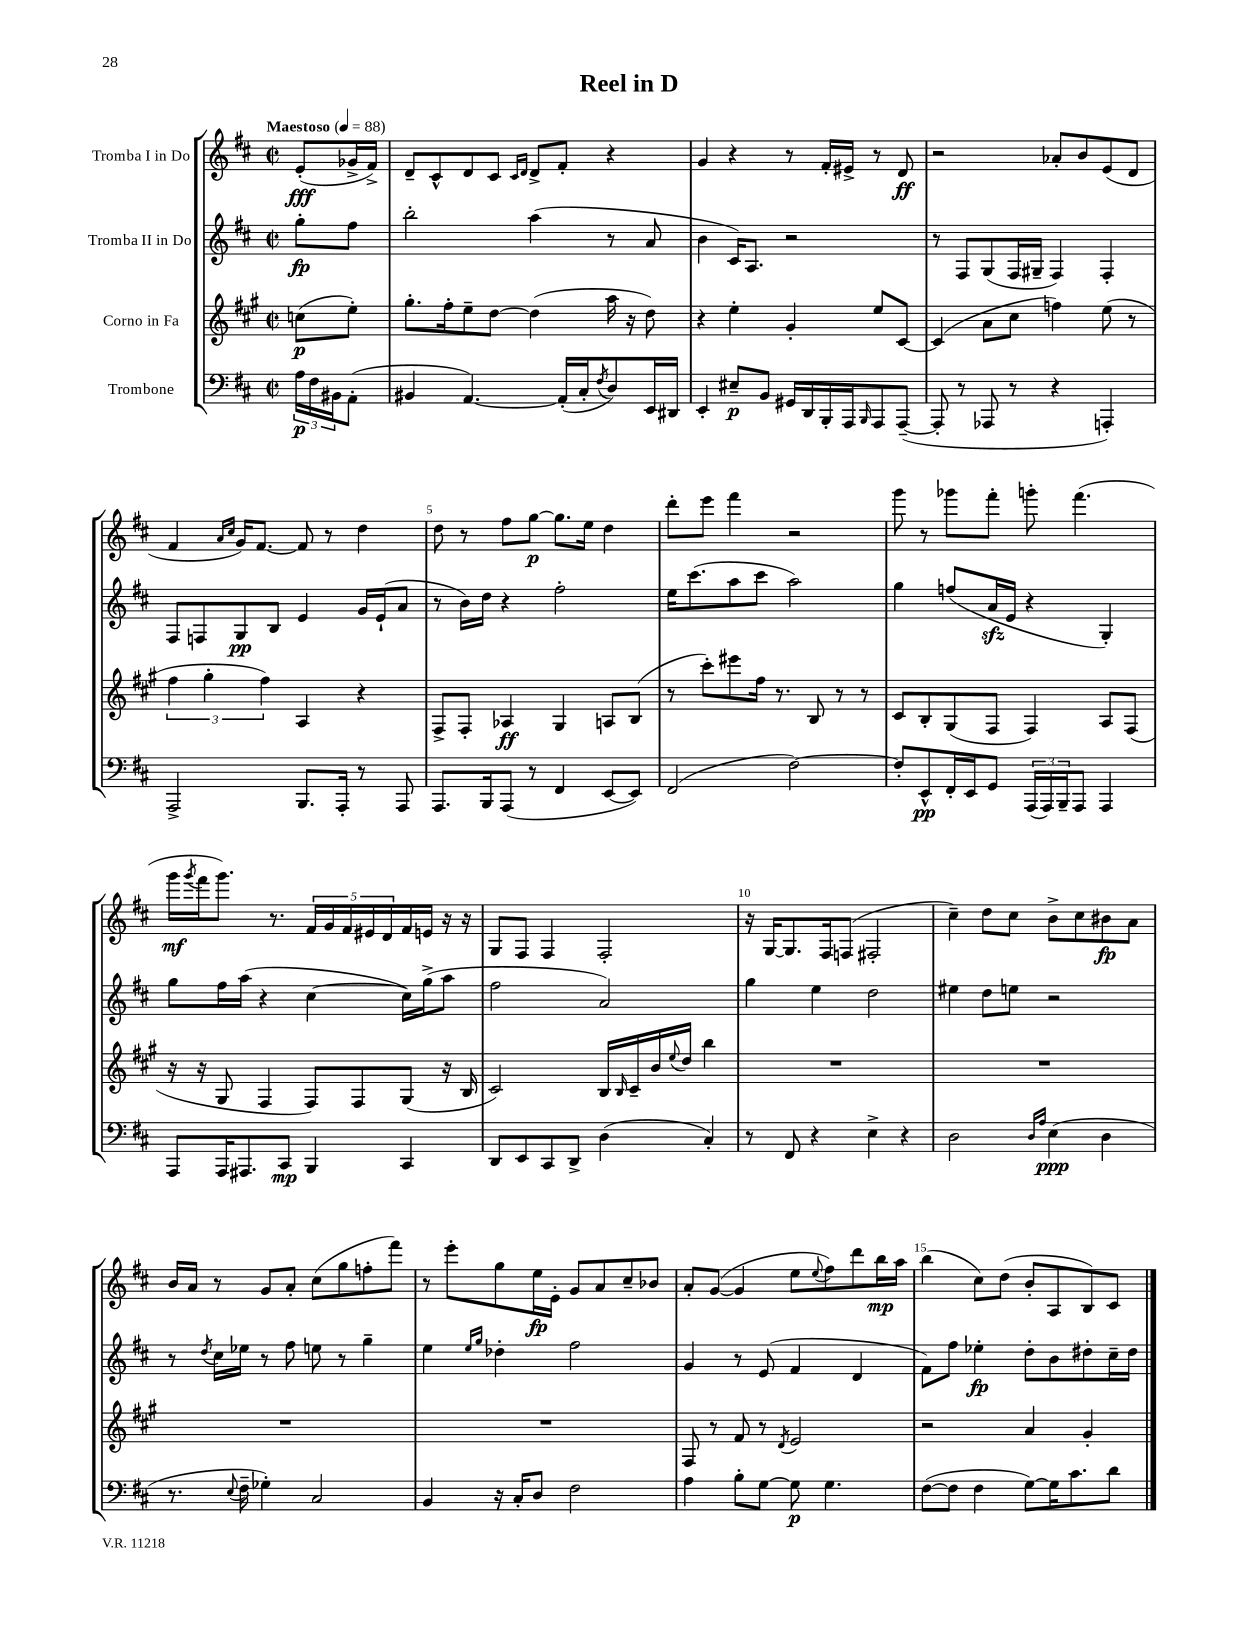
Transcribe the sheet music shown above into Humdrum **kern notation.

**kern	**dynam	**kern	**dynam	**kern	**dynam	**kern	**dynam
*part4	*part4	*part3	*part3	*part2	*part2	*part1	*part1
*staff4	*staff4	*staff3	*staff3	*staff2	*staff2	*staff1	*staff1
*I"Trombone	*	*I"Corno in Fa	*	*I"Tromba II in Do	*	*I"Tromba I in Do	*
*clefF4	*	*clefG2	*	*clefG2	*	*clefG2	*
*k[f#c#]	*	*k[f#c#g#]	*	*k[f#c#]	*	*k[f#c#]	*
*M2/2	*	*M2/2	*	*M2/2	*	*M2/2	*
*met(c|)	*	*met(c|)	*	*met(c|)	*	*met(c|)	*
*MM88	*	*MM88	*	*MM88	*	*MM88	*
=	=	=	=	=	=	=	=
!	!	!	!	!	!	!LO:TX:a:B:t=Maestoso	!
24A\LL	p	(8ccn\L	p	8gg'\L	fp	(8e'/L	fff
24F#\	.	.	.	.	.	.	.
24BB#X\J	.	.	.	.	.	.	.
(8AA'\J	.	8ee'\J)	.	8ff#\J	.	16g-X^/L	.
.	.	.	.	.	.	16f#^/JJ)	.
=1	=1	=1	=1	=1	=1	=1	=1
4BB#X/	.	8.gg#'\L	.	2bb'\	.	8d~/L	.
.	.	.	.	.	.	8c#^^/	.
.	.	16ff#'\k	.	.	.	.	.
[4.AA/)	.	8ee~\	.	.	.	8d/	.
.	.	[8dd\J	.	.	.	8c#/J	.
.	.	.	.	.	.	16qqc#/LL	.
.	.	.	.	.	.	16qqd/JJ	.
.	.	(4dd\]	.	(4aa\	.	8d^/L	.
(16AA'/LL]	.	.	.	.	.	8f#'/J	.
16C#'/J	.	.	.	.	.	.	.
8qF#/	.	.	.	.	.	.	.
8D/)	.	16aa\	.	8r	.	4r	.
.	.	16r	.	.	.	.	.
16EE/L	.	8dd\)	.	8a/	.	.	.
16DD#X/JJ	.	.	.	.	.	.	.
=2	=2	=2	=2	=2	=2	=2	=2
4EE'/	.	4r	.	4b\	.	4g/	.
8E#X~/L	p	4ee'\	.	16c#/KL)	.	4r	.
.	.	.	.	8.A/J	.	.	.
8BB/J	.	.	.	.	.	.	.
16GG#X/LL	.	4g#'/	.	2r	.	8r	.
16DD/	.	.	.	.	.	.	.
16BBB'/	.	.	.	.	.	16f#'/LL	.
16AAA/J	.	.	.	.	.	16e#X^/JJ	.
16qqBBB/	.	.	.	.	.	.	.
8AAA/	.	8ee/L	.	.	.	8r	.
([8AAA~/J	.	[8c#/J	.	.	.	8d/	ff
=3	=3	=3	=3	=3	=3	=3	=3
8AAA'/]	.	(4c#/]	.	8r	.	2r	.
8r	.	.	.	8F#/L	.	.	.
8AAA-X/	.	8a\L	.	(8G/	.	.	.
8r	.	8cc#\J	.	16F#/L	.	.	.
.	.	.	.	16G#X~/JJ	.	.	.
4r	.	4ffn\)	.	4F#/)	.	8a-X'/L	.
.	.	.	.	.	.	8b/	.
4AAAn'/)	.	(8ee\	.	4F#'/	.	(8e/	.
.	.	8r	.	.	.	8d/J	.
!!LO:LB:g=z
=4	=4	=4	=4	=4	=4	=4	=4
2AAA^/	.	6ff#\	.	8F#/L	.	4f#/	.
.	.	.	.	8Fn/	.	.	.
.	.	6gg#'\	.	.	.	.	.
.	.	.	.	.	.	16qqa/LL	.
.	.	.	.	.	.	16qqcc#/JJ	.
.	.	.	.	8G/	pp	16g/KL)	.
.	.	.	.	.	.	[8.f#/J	.
.	.	6ff#\)	.	.	.	.	.
.	.	.	.	8B/J	.	.	.
8.BBB/L	.	4A/	.	4e/	.	8f#/]	.
.	.	.	.	.	.	8r	.
16AAA'/Jk	.	.	.	.	.	.	.
8r	.	4r	.	16g/LL	.	4dd\	.
.	.	.	.	(16e`/J	.	.	.
8AAA/	.	.	.	8a/J	.	.	.
=5	=5	=5	=5	=5	=5	=5	=5
8.AAA/L	.	8F#^/L	.	8r	.	8dd\	.
.	.	8F#'/J	.	16b\LL)	.	8r	.
16BBB/k	.	.	.	16dd\JJ	.	.	.
(8AAA/J	.	4A-X/	ff	4r	.	8ff#\L	.
8r	.	.	.	.	.	[8gg\J	p
4FF#/	.	4G#/	.	2ff#'\	.	8.gg\L]	.
.	.	.	.	.	.	16ee\Jk	.
[8EE/L	.	8An/L	.	.	.	4dd\	.
8EE/J])	.	(8B/J	.	.	.	.	.
=6	=6	=6	=6	=6	=6	=6	=6
(2FF#/	.	8r	.	16ee\KL	.	8ddd'\L	.
.	.	.	.	(8.ccc#\	.	.	.
.	.	8ccc#'\L)	.	.	.	8eee\J	.
.	.	8eee#X\	.	8aa\	.	4fff#\	.
.	.	16ff#\Jk	.	8ccc#\J	.	.	.
.	.	8.r	.	.	.	.	.
[2F#\)	.	.	.	2aa\)	.	2r	.
.	.	8B/	.	.	.	.	.
.	.	8r	.	.	.	.	.
.	.	8r	.	.	.	.	.
=7	=7	=7	=7	=7	=7	=7	=7
8F#'/L]	.	8c#/L	.	4gg\	.	8ggg\	.
8EE^^/	pp	8B'/	.	.	.	8r	.
16FF#'/L	.	(8G#/	.	(8ffn/L	.	8ggg-X\L	.
16EE/J	.	.	.	.	.	.	.
8GG/J	.	8F#/J	.	16azz/L	.	8fff#'\J	.
.	.	.	.	16e/JJ	.	.	.
(24AAA/LL	.	4F#/)	.	4r	.	8gggn'\	.
24AAA/)	.	.	.	.	.	.	.
24BBB~/J	.	.	.	.	.	.	.
8AAA/J	.	.	.	.	.	(4.fff#\	.
4AAA/	.	8A/L	.	4G'/)	.	.	.
.	.	(8F#/J	.	.	.	.	.
!!LO:LB:g=z
=8	=8	=8	=8	=8	=8	=8	=8
8AAA/L	.	16r	.	8gg\L	.	16ggg\LL	mf
.	.	.	.	.	.	8qggg/	.
.	.	16r	.	.	.	16fff#\J	.
16AAA/K	.	8G#/	.	16ff#\L	.	8.ggg\J)	.
8.AAA#X/	.	.	.	(16aa\JJ	.	.	.
.	.	4F#/	.	4r	.	.	.
.	.	.	.	.	.	8.r	.
8CC#/J	mp	.	.	.	.	.	.
4BBB/	.	8F#/L)	.	[4cc#\	.	20f#/LL	.
.	.	.	.	.	.	20g/	.
.	.	.	.	.	.	20f#/	.
.	.	8F#/	.	.	.	.	.
.	.	.	.	.	.	20e#X/	.
.	.	.	.	.	.	20d/	.
4CC#/	.	(8G#/J	.	16cc#\LL])	.	16f#/	.
.	.	.	.	(16gg^\J	.	16en/JJ	.
.	.	16r	.	8aa\J	.	16r	.
.	.	16B/	.	.	.	16r	.
=9	=9	=9	=9	=9	=9	=9	=9
8DD/L	.	2c#/)	.	2ff#\	.	8G/L	.
8EE/	.	.	.	.	.	8F#/J	.
8CC#/	.	.	.	.	.	4F#/	.
8DD^/J	.	.	.	.	.	.	.
(4D\	.	16B/LL	.	2a/)	.	2F#'/	.
.	.	16qqB/	.	.	.	.	.
.	.	16c#~/	.	.	.	.	.
.	.	16b/	.	.	.	.	.
.	.	8qqee/	.	.	.	.	.
.	.	16dd/JJ	.	.	.	.	.
4C#'/)	.	4bb\	.	.	.	.	.
=10	=10	=10	=10	=10	=10	=10	=10
8r	.	1r	.	4gg\	.	16r	.
.	.	.	.	.	.	[16G/KL	.
8FF#/	.	.	.	.	.	8.G/]	.
4r	.	.	.	4ee\	.	.	.
.	.	.	.	.	.	16F#/k	.
.	.	.	.	.	.	(8Fn/J	.
4E^\	.	.	.	2dd\	.	2F#X'/	.
4r	.	.	.	.	.	.	.
=11	=11	=11	=11	=11	=11	=11	=11
2D\	.	1r	.	4ee#X\	.	4cc#~\)	.
.	.	.	.	8dd\L	.	8dd\L	.
.	.	.	.	8een\J	.	8cc#\J	.
16qqD/LL	.	.	.	.	.	.	.
16qqA/JJ	.	.	.	.	.	.	.
(4E\	ppp	.	.	2r	.	8b^\L	.
.	.	.	.	.	.	8cc#\	.
4D\	.	.	.	.	.	8b#X\	fp
.	.	.	.	.	.	8a\J	.
!!LO:LB:g=z
=12	=12	=12	=12	=12	=12	=12	=12
8.r	.	1r	.	8r	.	16b/LL	.
.	.	.	.	.	.	16a/JJ	.
.	.	.	.	8qdd/	.	.	.
.	.	.	.	16cc#\LL	.	8r	.
8qqE/	.	.	.	.	.	.	.
16F#~\	.	.	.	16ee-X\JJ	.	.	.
4G-X'\)	.	.	.	8r	.	8g/L	.
.	.	.	.	8ff#\	.	8a'/J	.
2C#/	.	.	.	8een\	.	(8cc#\L	.
.	.	.	.	8r	.	8gg\	.
.	.	.	.	4gg~\	.	8ffn'\	.
.	.	.	.	.	.	8fff#\J)	.
=13	=13	=13	=13	=13	=13	=13	=13
4BB/	.	1r	.	4ee\	.	8r	.
.	.	.	.	.	.	8eee'\L	.
.	.	.	.	16qqee/LL	.	.	.
.	.	.	.	16qqgg/JJ	.	.	.
16r	.	.	.	4dd-X'\	.	8gg\	.
16C#'/KL	.	.	.	.	.	.	.
8D/J	.	.	.	.	.	16ee\L	fp
.	.	.	.	.	.	16e'\JJ	.
2F#\	.	.	.	2ff#\	.	8g/L	.
.	.	.	.	.	.	8a/	.
.	.	.	.	.	.	8cc#~/	.
.	.	.	.	.	.	8b-X/J	.
=14	=14	=14	=14	=14	=14	=14	=14
4A\	.	8F#/	.	4g/	.	8a'/L	.
.	.	8r	.	.	.	([8g/J	.
8B'\L	.	8f#/	.	8r	.	4g/]	.
[8G\J	.	8r	.	(8e/	.	.	.
.	.	8qd/	.	.	.	.	.
8G\]	p	2e/	.	4f#/	.	8ee\L	.
.	.	.	.	.	.	8qqee/	.
4.G\	.	.	.	.	.	8ff#\)	.
.	.	.	.	4d/	.	8ddd\	.
.	.	.	.	.	.	16bb\L	mp
.	.	.	.	.	.	16aa\JJ	.
=15	=15	=15	=15	=15	=15	=15	=15
([8F#\L	.	2r	.	8f#\L)	.	(4bb\	.
8F#\J]	.	.	.	8ff#\J	.	.	.
4F#\	.	.	.	4ee-X'\	fp	8cc#\L)	.
.	.	.	.	.	.	(8dd\J	.
[8G\L)	.	4a/	.	8dd'\L	.	8b'/L	.
16G\K]	.	.	.	8b\	.	8A/	.
8.c#\	.	.	.	.	.	.	.
.	.	4g#'/	.	8dd#X'\	.	8B/)	.
8d\J	.	.	.	16cc#~\L	.	8c#/J	.
.	.	.	.	16dd#\JJ	.	.	.
==	==	==	==	==	==	==	==
*-	*-	*-	*-	*-	*-	*-	*-
